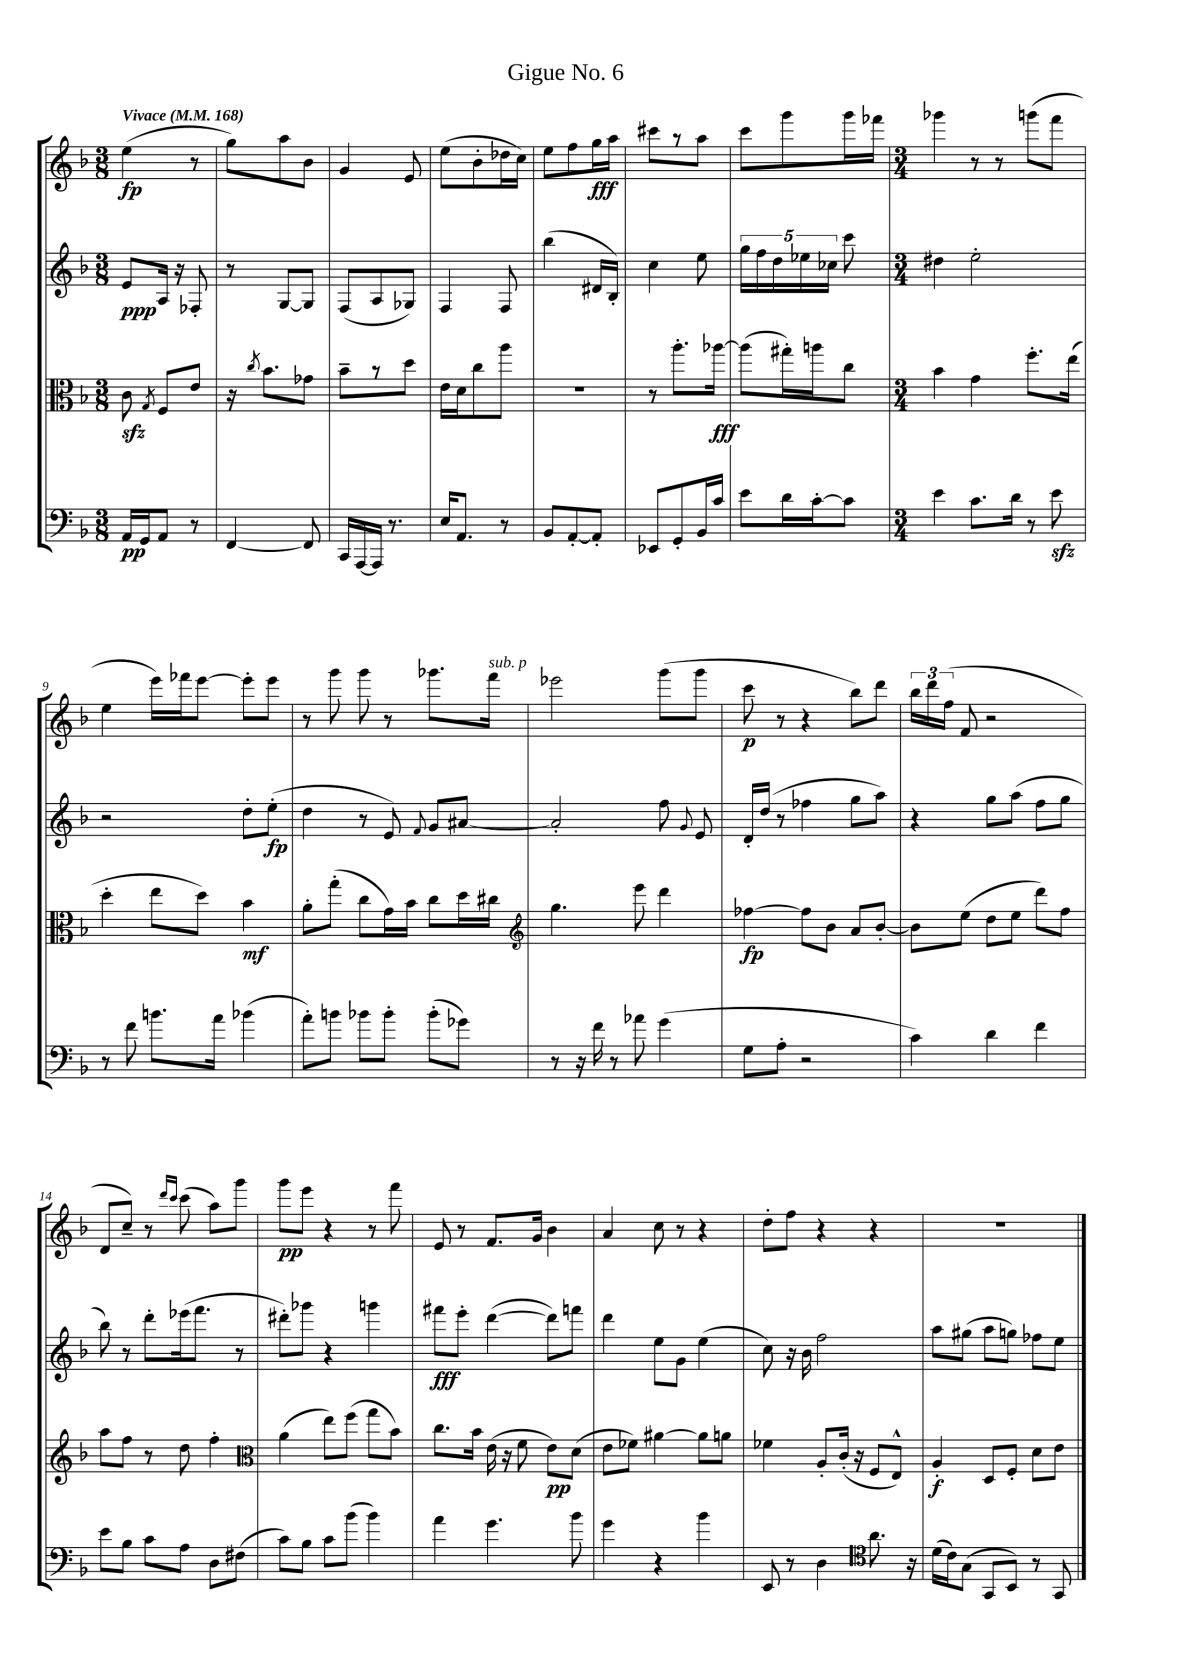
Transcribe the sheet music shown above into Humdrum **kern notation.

**kern	**dynam	**kern	**dynam	**kern	**dynam	**kern	**dynam
*part4	*part4	*part3	*part3	*part2	*part2	*part1	*part1
*staff4	*staff4	*staff3	*staff3	*staff2	*staff2	*staff1	*staff1
*clefF4	*	*clefC3	*	*clefG2	*	*clefG2	*
*k[b-]	*	*k[b-]	*	*k[b-]	*	*k[b-]	*
*M3/8	*	*M3/8	*	*M3/8	*	*M3/8	*
*MM168	*	*MM168	*	*MM168	*	*MM168	*
=1	=1	=1	=1	=1	=1	=1	=1
!	!	!	!	!	!	!LO:TX:a:B:t=Vivace	!
16AA/LL	pp	8czz\	.	8e/L	ppp	(4ee\	fp
16GG/J	.	.	.	.	.	.	.
.	.	8qG/	.	.	.	.	.
8AA/J	.	8F/L	.	16A/Jk	.	.	.
.	.	.	.	16r	.	.	.
8r	.	8e/J	.	8F-X'/	.	8r	.
=2	=2	=2	=2	=2	=2	=2	=2
[4FF/	.	16r	.	8r	.	8gg\L)	.
.	.	8qcc/	.	.	.	.	.
.	.	8.b-\L	.	.	.	.	.
.	.	.	.	[8G/L	.	8aa\	.
8FF/]	.	8g-X\J	.	8G/J]	.	8b-\J	.
=3	=3	=3	=3	=3	=3	=3	=3
16CC/LL	.	8b-~\L	.	(8F/L	.	4g/	.
[16AAA/	.	.	.	.	.	.	.
16AAA/JJ]	.	8r	.	8A/	.	.	.
8.r	.	.	.	.	.	.	.
.	.	8dd\J	.	8G-X/J)	.	8e/	.
=4	=4	=4	=4	=4	=4	=4	=4
16E/KL	.	16e\LL	.	4F/	.	(8ee\L	.
8.AA/J	.	16d\J	.	.	.	.	.
.	.	8cc\	.	.	.	8b-'\	.
8r	.	8aa\J	.	8F/	.	16dd-X\L	.
.	.	.	.	.	.	16cc\JJ)	.
=5	=5	=5	=5	=5	=5	=5	=5
8BB-/L	.	4.r	.	(4bb-\	.	8ee\L	.
[8AA'/	.	.	.	.	.	8ff\	.
8AA'/J]	.	.	.	16d#X/LL	.	16gg\L	fff
.	.	.	.	16B-'/JJ)	.	16aa\JJ	.
=6	=6	=6	=6	=6	=6	=6	=6
8EE-X/L	.	8r	.	4cc\	.	8ccc#X\L	.
8GG'/	.	8.aa'\L	.	.	.	8r	.
16BB-/L	.	.	.	8ee\	.	8aa\J	.
16c/JJ	.	[16aa-X\Jk	fff	.	.	.	.
=7	=7	=7	=7	=7	=7	=7	=7
8e\L	.	(8aa-\L]	.	20gg\LL	.	8ccc\L	.
.	.	.	.	20ff\	.	.	.
.	.	.	.	20dd\	.	.	.
16d\L	.	16gg#X'\L)	.	.	.	8ggg\	.
.	.	.	.	20ee-X\	.	.	.
[16c'\J	.	16aan\J	.	.	.	.	.
.	.	.	.	20cc-X\JJ	.	.	.
8c\J]	.	8cc\J	.	8ccc\	.	16ggg\L	.
.	.	.	.	.	.	16fff-X\JJ	.
=8	=8	=8	=8	=8	=8	=8	=8
*M3/4	*	*M3/4	*	*M3/4	*	*M3/4	*
4e\	.	4b-\	.	4dd#X\	.	4ggg-X\	.
8.c\L	.	4g\	.	2ee'\	.	8r	.
.	.	.	.	.	.	8r	.
16d\Jk	.	.	.	.	.	.	.
8r	.	8.ff'\L	.	.	.	(8gggn\L	.
8ezz\	.	.	.	.	.	8fff\J	.
.	.	(16ee\Jk	.	.	.	.	.
!!LO:LB:g=z
=9	=9	=9	=9	=9	=9	=9	=9
8r	.	4dd'\	.	2r	.	4ee\	.
8f\	.	.	.	.	.	.	.
8.bn\L	.	8ee\L	.	.	.	16eee\LL)	.
.	.	.	.	.	.	16fff-X\J	.
.	.	8dd\J)	.	.	.	[8eee\J	.
16a\Jk	.	.	.	.	.	.	.
(4b-X\	.	4b-\	mf	8dd'\L	.	8eee'\L]	.
.	.	.	.	(8ee'\J	fp	8eee\J	.
=10	=10	=10	=10	=10	=10	=10	=10
8a'\L)	.	8a'\L	.	4dd\	.	8r	.
8bn\J	.	(8gg'\J	.	.	.	8ggg\	.
8b-X\L	.	8cc\L	.	8r	.	8ggg\	.
8b-'\J	.	16g\L)	.	8e/)	.	8r	.
.	.	16b-\JJ	.	.	.	.	.
.	.	.	.	8qqf/	.	.	.
(8b-'\L	.	8cc\L	.	8g/L	.	8.ggg-X\L	.
8g-X\J)	.	16dd\L	.	[8a#X/J	.	.	.
!	!	!	!	!	!	!LO:TX:a:i:t=sub. p	!
.	.	16cc#X\JJ	.	.	.	16fff\Jk	.
=11	=11	=11	=11	=11	=11	=11	=11
*	*	*clefG2	*	*	*	*	*
8r	.	4.gg\	.	2a#'/]	.	2eee-X\	.
16r	.	.	.	.	.	.	.
16f\	.	.	.	.	.	.	.
8r	.	.	.	.	.	.	.
8a-X\	.	8eee\	.	.	.	.	.
(4g\	.	4ddd\	.	8ff\	.	(8ggg\L	.
.	.	.	.	8qqg/	.	.	.
.	.	.	.	8e/	.	8ggg\J	.
=12	=12	=12	=12	=12	=12	=12	=12
8G\L	.	[4ff-X\	fp	16d'/LL	.	8ccc\	p
.	.	.	.	(16dd/JJ	.	.	.
8A'\J	.	.	.	8r	.	8r	.
2r	.	8ff-\L]	.	4ff-X\	.	4r	.
.	.	8b-\J	.	.	.	.	.
.	.	8a/L	.	8gg\L	.	8bb-\L)	.
.	.	[8b-'/J	.	8aa\J)	.	8ddd\J	.
=13	=13	=13	=13	=13	=13	=13	=13
4c\)	.	8b-\L]	.	4r	.	24bb-\LL	.
.	.	.	.	.	.	24ddd\	.
.	.	.	.	.	.	(24ff\JJ	.
.	.	(8ee\J	.	.	.	8f/	.
4d\	.	8dd\L	.	8gg\L	.	2r	.
.	.	8ee\J	.	(8aa\J	.	.	.
4f\	.	8ddd\L)	.	8ff\L	.	.	.
.	.	8ff\J	.	8gg\J	.	.	.
!!LO:LB:g=z
=14	=14	=14	=14	=14	=14	=14	=14
8e\L	.	8aa\L	.	8bb-\)	.	8d/L	.
8B-\J	.	8ff\J	.	8r	.	8cc~/J)	.
8c\L	.	8r	.	8ddd'\L	.	8r	.
.	.	.	.	.	.	16qqddd/LL	.
.	.	.	.	.	.	16qqccc/JJ	.
8A\J	.	8dd\	.	(16eee-X\k	.	(8ccc\	.
.	.	.	.	8.fff\J	.	.	.
8D\L	.	4ff'\	.	.	.	8aa\L)	.
(8F#X\J	.	.	.	8r	.	8ggg\J	.
=15	=15	=15	=15	=15	=15	=15	=15
*	*	*clefC3	*	*	*	*	*
8c\L)	.	(4a\	.	8ddd#X'\L)	.	8ggg\L	pp
8B-\J	.	.	.	8ggg-X\J	.	8eee\J	.
8c\L	.	8ee\L)	.	4r	.	4r	.
(8b-\J	.	(8ff\J	.	.	.	.	.
4b-\)	.	8gg\L	.	4gggn\	.	8r	.
.	.	8b-\J)	.	.	.	8fff\	.
=16	=16	=16	=16	=16	=16	=16	=16
4a\	.	8.cc\L	.	8fff#X\L	fff	8e/	.
.	.	.	.	8eee'\J	.	8r	.
.	.	16b-\Jk	.	.	.	.	.
4.g\	.	(16e\	.	([4ddd\	.	8.f/L	.
.	.	16r	.	.	.	.	.
.	.	8f\	.	.	.	.	.
.	.	.	.	.	.	16g/Jk	.
.	.	8e\L)	pp	8ddd\L])	.	4b-\	.
8b-\	.	(8d\J	.	8fffn\J	.	.	.
=17	=17	=17	=17	=17	=17	=17	=17
4g\	.	8e\L	.	4ddd\	.	4a/	.
.	.	8f-X\J)	.	.	.	.	.
4r	.	[4a#X\	.	8ee\L	.	8cc\	.
.	.	.	.	8g\J	.	8r	.
4b-\	.	8a#\L]	.	(4ee\	.	4r	.
.	.	8an\J	.	.	.	.	.
=18	=18	=18	=18	=18	=18	=18	=18
8EE/	.	4f-X\	.	8cc\)	.	8dd'\L	.
8r	.	.	.	16r	.	8ff\J	.
.	.	.	.	16b-\	.	.	.
4D\	.	8A'/L	.	2ff\	.	4r	.
.	.	(16c'/Jk	.	.	.	.	.
.	.	16r	.	.	.	.	.
*clefC4	*	*	*	*	*	*	*
8.a\	.	8F/L	.	.	.	4r	.
.	.	8E^^/J)	.	.	.	.	.
16r	.	.	.	.	.	.	.
=19	=19	=19	=19	=19	=19	=19	=19
(16d\LL	.	4A'/	f	8aa\L	.	2.r	.
16c\J)	.	.	.	.	.	.	.
(8G\J	.	.	.	(8gg#X\J	.	.	.
8GG/L	.	8D/L	.	8aa\L	.	.	.
8BB-/J)	.	8F'/J	.	8ggn\J)	.	.	.
8r	.	8d\L	.	8ff-X\L	.	.	.
8GG/	.	8e\J	.	8ee\J	.	.	.
==	==	==	==	==	==	==	==
*-	*-	*-	*-	*-	*-	*-	*-
